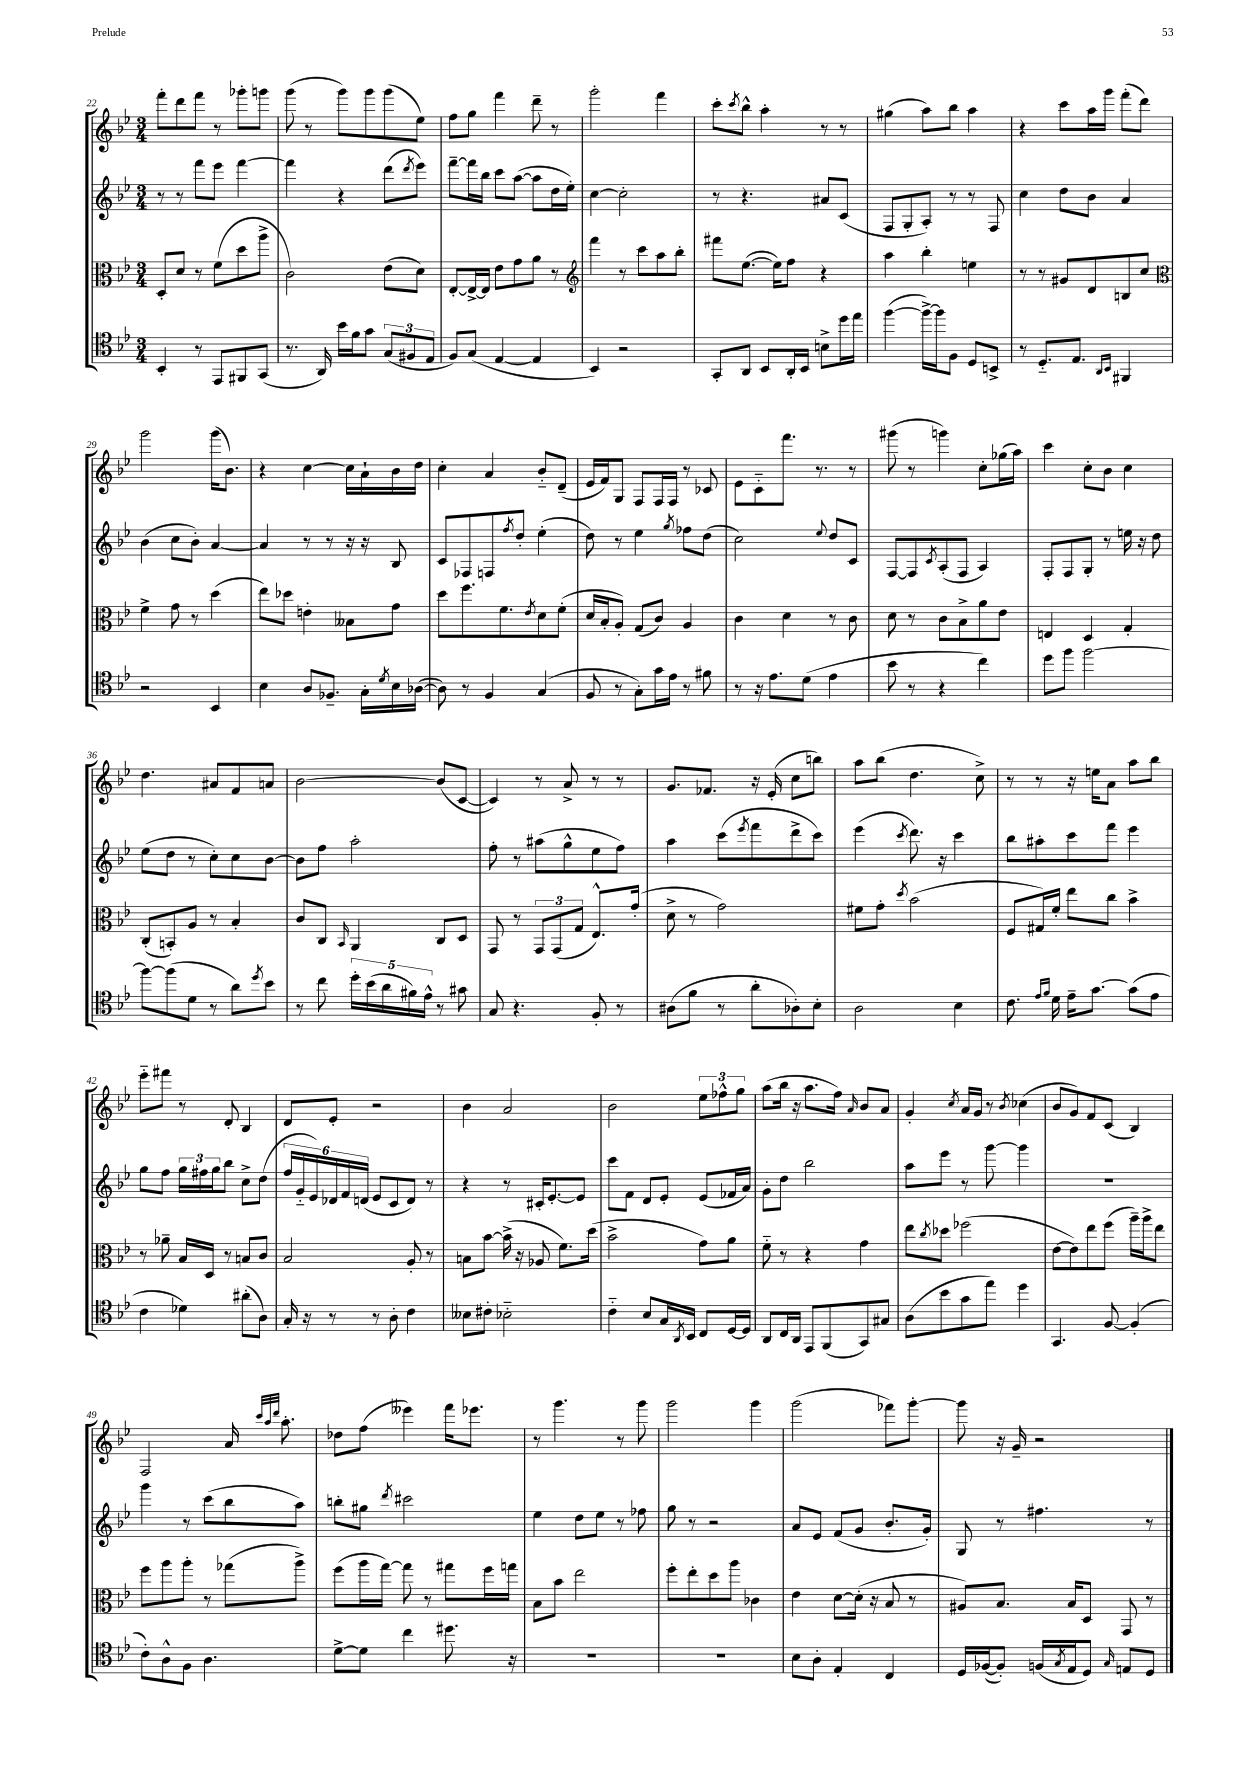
<<
\new StaffGroup <<
\new Staff = "s0" {
    \clef treble \key bes \major \numericTimeSignature \time 3/4
    f'''8-. d'''8 f'''8 r8 ges'''8-. g'''8 |
    g'''8( r8 g'''8) g'''8 g'''8( ees''8) |
    f''8 g''8 f'''4 d'''8-- r8 |
    g'''2-. f'''4 |
    c'''8-. \acciaccatura { c'''8 } bes''8-^ a''4-. r8 r8 |
    gis''4( a''8) bes''8 a''4 |
    r4 c'''8 a''16 g'''16 f'''8-.( d'''8) |
    g'''2 g'''16( bes'8.) |
    r4 c''4~ c''16 a'16-! bes'16 d''16 |
    c''4-. a'4 bes'8-_ d'8--( |
    ees'16 f'16) g8 f8 f16 f16 r8 ces'8 |
    ees'8 c'8-_ f'''8. r8. r8 |
    gis'''8( r8 g'''4) c''8-. ges''16( a''16) |
    c'''4 c''8-. bes'8 c''4 |
    d''4. ais'8 f'8 a'8 |
    bes'2~ bes'8( c'8~ |
    c'4) r8 a'8-> r8 r8 |
    g'8. fes'8. r16 ees'16-.( c''8 b''8) |
    a''8 bes''8( d''4. c''8->) |
    r8 r8 r16 e''16 a'8 a''8 bes''8 |
    ees'''8-_ fis'''8 r8 d'8-. bes4 |
    d'8 ees'8-. r2 |
    bes'4 a'2 |
    bes'2 \tuplet 3/2 { ees''8 fes''8-^ g''8 } |
    a''8( bes''16 r16 a''8. f''16) \grace { a'16 } bes'8 a'8 |
    g'4-. \acciaccatura { c''8 } a'16 g'16 r8 \acciaccatura { bes'8 } ces''4( |
    bes'8 g'8) f'8 c'8( bes4) |
    f2 a'16 \grace { c'''32 a''32 d'''32 } a''8.-. |
    des''8 f''8( eeses'''4) f'''16 ees'''8. |
    r8 g'''4. r8 g'''8 |
    g'''2 g'''4 |
    g'''2( fes'''8) g'''8~-. |
    g'''8 r16 g'16-- r2 \bar "|." |
}
\new Staff = "s1" {
    \clef treble \key bes \major \numericTimeSignature \time 3/4
    r8 r8 f'''8 ees'''8 f'''4~ |
    f'''4 r4 d'''8( \acciaccatura { d'''8 } ees'''8) |
    f'''8~-- f'''16 bes''16 c'''8 a''8~( a''8 d''16 ees''16-.) |
    c''4~ c''2-. |
    r8 r4. ais'8 c'8( |
    f8 g8-. a8-.) r8 r8 f8 |
    c''4 d''8 bes'8 a'4 |
    bes'4( c''8 bes'8-.) a'4~ |
    a'4 r8 r8 r16 r16 bes8 |
    c'8 fes8 f8 \acciaccatura { f''8 } d''8-. ees''4-.( |
    d''8) r8 ees''4 \acciaccatura { g''8 } fes''8 d''8( |
    c''2) \appoggiatura { ees''8 } d''8 c'8 |
    f8~ f8 \acciaccatura { c'8 } a8-.( f8 a4) |
    f8-. f8 g8-. r8 e''16 r16 d''8 |
    ees''8( d''8 r8 c''8-.) c''8 bes'8~ |
    bes'8 f''8 a''2-. |
    f''8-. r8 ais''8( g''8-^ ees''8 f''8) |
    a''4 c'''8( \acciaccatura { ees'''8 } f'''8 d'''8-> c'''8) |
    ees'''4( \acciaccatura { c'''8 } d'''8.) r16 c'''4 |
    bes''8 ais''8-. c'''8 f'''8 ees'''4 |
    g''8 f''8 \tuplet 3/2 { g''16 fis''16 g''16 } bes''8 c''8-> d''8( |
    \tuplet 6/4 { f''16 g'16-_ ees'16) des'16 f'16 d'16( } ees'8 c'8 d'8) r8 |
    r4 r8 cis'16-. ees'8.~-. ees'8 |
    c'''8 f'8 d'8 ees'8-. ees'8( fes'16 a'16) |
    g'8-. d''8 bes''2 |
    a''8 ees'''8 r8 g'''8~ g'''4 |
    R2. |
    g'''4 r8 c'''8( bes''8 a''8) |
    b''8-. gis''8 \acciaccatura { d'''8 } cis'''2 |
    ees''4 d''8 ees''8 r8 fes''8 |
    g''8 r8 r2 |
    a'8 ees'8 f'8( g'8 bes'8.-. g'16-.) |
    g8 r8 fis''4. r8 \bar "|." |
}
\new Staff = "s2" {
    \clef alto \key bes \major \numericTimeSignature \time 3/4
    d8-. d'8 r8 f'8( d''8 a''8-> |
    c'2) ees'8( d'8) |
    ees8~-. ees16~-> ees16 ees'8 g'8 a'8 r8 |
    \clef treble f'''4 r8 c'''8 a''8 bes''8-. |
    fis'''8 ees''8.~( ees''16) f''8 r4 |
    a''4 bes''4-. e''4 |
    r8 r8 gis'8 d'8 b8 c''8 |
    \clef alto f'4-> g'8 r8 d''4( |
    ees''8) des''8 e'4-. beses8 g'8 |
    d''8 f''8. f'8. \acciaccatura { ees'8 } d'8 f'8-.( |
    d'16 bes16-. a8-.) g8( c'8) a4 |
    c'4 d'4 r8 c'8 |
    d'8 r8 c'8 bes8-> a'8 ees'8 |
    e4 d4 g4-. |
    c8-.( b,8-.) a8 r8 bes4-. |
    c'8 c8 \grace { bes,16 } a,4 c8 d8 |
    g,8 r8 \tuplet 3/2 { g,8 g,8( g8 } ees8.-^) g'16-.( |
    d'8-> r8 g'2) |
    fis'8 g'8-. \acciaccatura { d''8 } bes'2( |
    f8 gis16) f'16-. ees''8 c''8 bes'4-> |
    r8 aes'8-- bes16 d16 r8 b8 c'8 |
    bes2 a8-. r8 |
    b8 bes'8~ bes'16->( r16 aes8 f'8.) d''16( |
    bes'2-> g'8) a'8 |
    f'8-_ r8 r4 g'4 |
    ees''8 \acciaccatura { c''8 } des''8 fes''2( |
    ees'8~ ees'8) ees''8 f''8( a''16--) a''16-> ees''8 |
    f''8 a''8 a''8-. r8 ges''8( a''8->) |
    f''8( a''16 g''16~) g''8 r8 gis''8 f''16 g''16 |
    bes8 bes'8 ees''2 |
    f''8-. ees''8-. d''8 a''8 ces'4 |
    ees'4 d'8~ d'16-.( r16 bes8 r8 |
    ais8) bes8. bes16 d8 g,8 r8 \bar "|." |
}
\new Staff = "s3" {
    \clef tenor \key bes \major \numericTimeSignature \time 3/4
    bes,4-. r8 ees,8 fis,8 g,8( |
    r8. a,16) bes'16 f'16 g'8 \tuplet 3/2 { g8( fis8 ees8 } |
    f8) g8( ees4~ ees4 |
    bes,4) r2 |
    g,8-. a,8 bes,8 a,16-. bes,16 b8-> d''16 ees''16 |
    f''4~( f''16~->) f''16 f8 d8 b,8-> |
    r8 d8.-_ ees8. \grace { a,16 bes,16 } fis,4 |
    r2 bes,4 |
    bes4 a8 fes8.-- g16-. \acciaccatura { d'8 } bes16 aes16~( |
    aes8) r8 f4 g4( |
    f8 r8 g8-.) g'16 ees'16 r8 fis'8 |
    r8 r16 ees'8. d'8( ees'4 |
    bes'8 r8 r4 c''4) |
    d''8 f''8 f''2~ |
    f''8~ f''8( d'8 r8 a'8) \acciaccatura { d''8 } bes'8 |
    r8 c''8 \tuplet 5/4 { d''16-. bes'16( a'16 fis'16) ees'16-^ } r8 gis'8 |
    g8 r4. f8-. r8 |
    ais8( f'8 r8 a'8-. aes8-.) bes8-. |
    a2 bes4 |
    c'8. \grace { ees'16 f'16 } d'16 ees'16-- g'8.~ g'8( ees'8 |
    c'4 des'4) ais'8-.( a8) |
    g16-. r16 r8 r8 a8-. c'4 |
    beses8 cis'8-. bes2-_ |
    c'4-_ bes8 g16 \acciaccatura { a,8 } bes,16 c8 d16~ d16 |
    a,8 c16 a,16 ees,8 f,8( g,8) gis8 |
    a8( bes'8 g'8 ees''8) d''4 |
    g,4. f8~ f4-.( |
    c'8-.) a8-^ f8 a4. |
    d'8~-> d'8 c''4 dis''8. r16 |
    R2. |
    R2. |
    bes8 a8-. ees4-. c4 |
    d16 fes16~( fes8-.) f16( \acciaccatura { g8 } ees16 d8) \grace { g16 } e8 d8 \bar "|." |
}
>>
>>
\layout { \context { \Score currentBarNumber = #22 } }
